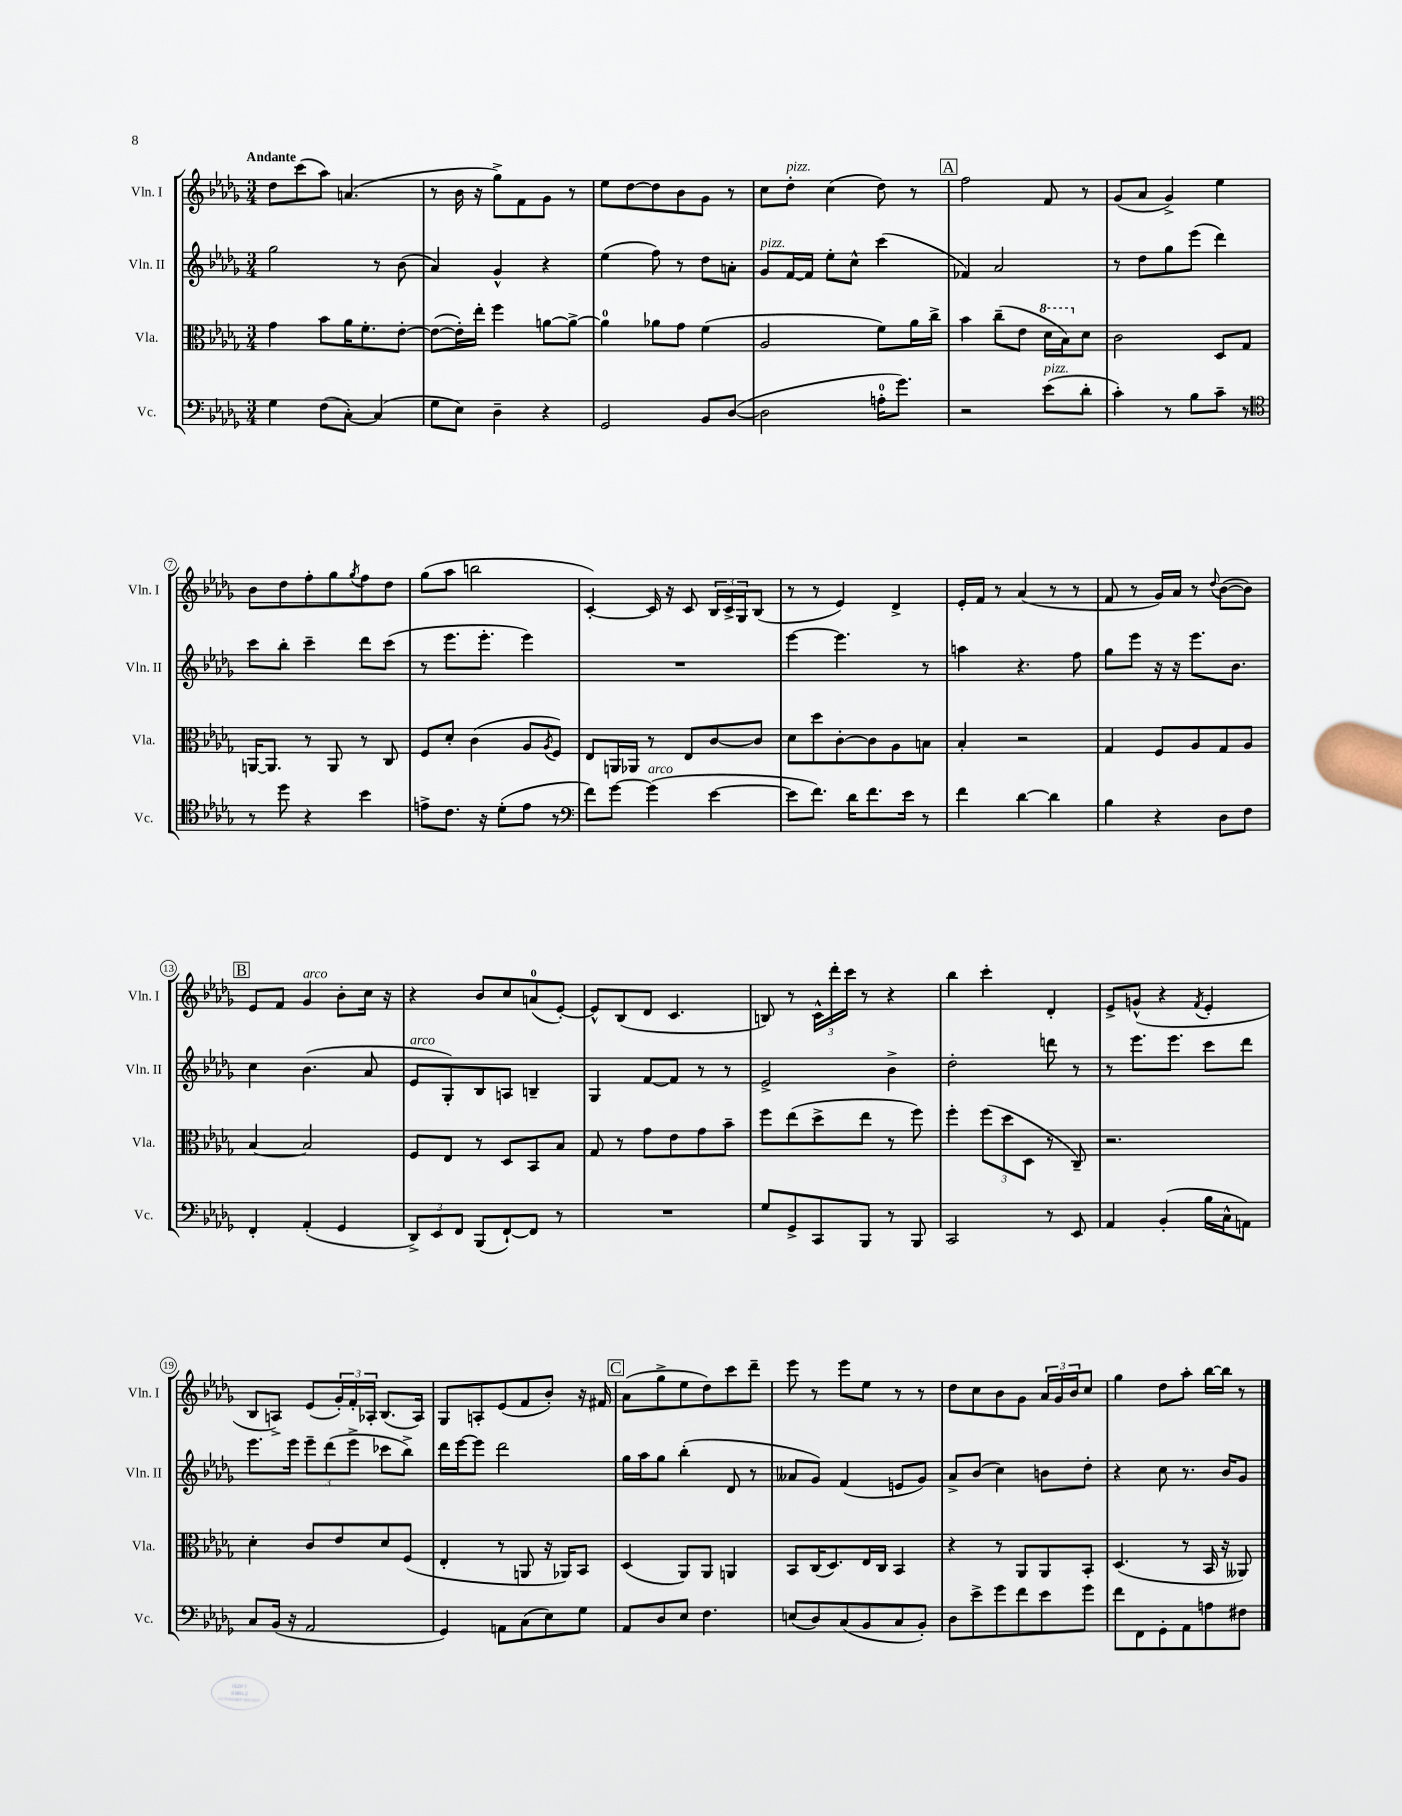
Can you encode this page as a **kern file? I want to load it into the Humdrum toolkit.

**kern	**kern	**kern	**kern
*staff4	*staff3	*staff2	*staff1
*clefF4	*clefC3	*clefG2	*clefG2
*k[b-e-a-d-g-]	*k[b-e-a-d-g-]	*k[b-e-a-d-g-]	*k[b-e-a-d-g-]
*M3/4	*M3/4	*M3/4	*M3/4
4G-	4g-	2gg-	8dd-
.	.	.	(8ccc
(8F	8b-	.	8aa-)
[8C')	16a-	.	(4.a
.	8.f'	.	.
(4C]	.	8r	.
.	[8e-'	(8b-	.
=	=	=	=
8G-	(8e-_	4a-)	8r
8E-)	16e-'])	.	16b-
.	16ee-'	.	16r
4D-~	4ff	4g-^^	8gg-^)
.	.	.	8f
4r	[8a	4r	8g-
.	8a^_	.	8r
=	=	=	=
2GG-	4a]	(4ee-	8ee-
.	.	.	[8dd-
.	8a-	8ff)	8dd-]
.	8g-	8r	8b-
8BB-	(4f	8dd-	8g-
([8D-	.	8a'	8r
=	=	=	=
2D-]	2A-	8g-	8cc
.	.	[16f	8dd-'
.	.	16f]	.
.	.	8ee-'	(4cc
.	.	8cc^^	.
16A'	8f)	(4ccc	8dd-)
8.g-)	.	.	.
.	16a-	.	8r
.	16cc^	.	.
=	=	=	=
2r	4b-	4f-)	2ff
.	(8cc~	2a-	.
.	8e-	.	.
(8e-	16dd-	.	8f
.	16b-)	.	.
8d-'	8d-	.	8r
=	=	=	=
4c')	2c	8r	(8g-
.	.	8dd-	8a-
8r	.	8gg-	4g-^)
8B-	.	(8eee-	.
8c~	8D-	4ddd-)	4ee-
8r	8G-	.	.
=	=	=	=
*clefC4	*	*	*
8r	[16AA	8ccc	8b-
.	8.AA]	.	.
8dd-	.	8bb-'	8dd-
4r	8r	4ccc~	8ff'
.	8AA	.	8gg-
.	.	.	8qgg-
4b-	8r	8ddd-	8ff
.	8C	(8ccc	8dd-
=	=	=	=
8e^	8F	8r	(8gg-
8.c	8d-'	8.eee-	8aa-
.	(4c	.	2bb
16r	.	8.eee-'	.
(8d-'	.	.	.
8e	8A-	4eee-)	.
.	8qA-	.	.
8r	8F)	.	.
=	=	=	=
*clefF4	*	*	*
8f)	8E-	2.r	[4c')
[8g-	16AA	.	.
.	16AA-	.	.
(4g-]	8r	.	16c]
.	.	.	16r
.	8E-	.	8c
[4e-	[8c	.	24B-
.	.	.	24c^
.	.	.	24G-
.	8c]	.	(8B-
=	=	=	=
8e-]	8d-	[4eee-	8r
8.f)	8dd-	.	8r
.	[8c'	4.eee-]	4e-)
16d-	.	.	.
8.f	8c]	.	.
.	8A-	.	4d-^
16e-	.	.	.
8r	8B	8r	.
=	=	=	=
4f	4B-'	4aa	16e-'
.	.	.	16f
.	.	.	8r
[4d-	2r	4.r	(4a-
4d-]	.	.	8r
.	.	8ff	8r
=	=	=	=
4B-	4G-	8gg-	8f
.	.	8eee-	8r
4r	8F	16r	16g-)
.	.	16r	16a-
.	8A-	8.eee-	8r
.	.	.	8qqdd-
8D-	8G-	.	([8b-
.	.	8.b-	.
8F	8A-	.	8b-])
=	=	=	=
4FF'	[4B-	4cc	8e-
.	.	.	8f
(4AA-'	2B-]	(4.b-	4g-
4GG-	.	.	8b-'
.	.	8a-	16cc
.	.	.	16r
=	=	=	=
12DD-^)	8F	8e-	4r
12EE-	.	.	.
.	8E-	8G-')	.
12FF	.	.	.
(8BBB-	8r	8B-	8b-
[8FF`)	8D-	8A	8cc
8FF]	8BB-	4B~	(8a
8r	8B-	.	[8e-')
=	=	=	=
2.r	8G-	4G-	8e-^^]
.	8r	.	(8B-
.	8g-	[8f	8d-
.	8e-	8f]	4.c
.	8g-	8r	.
.	8b-~	8r	.
=	=	=	=
8G-	8ff	2e-^	8B)
8GG-^	(8ee-	.	8r
8CC	8dd-^	.	24c^^
.	.	.	24ddd-'
.	.	.	24ccc
8BBB-	8ee-	.	8r
8r	8r	4b-^	4r
8BBB-	8ff)	.	.
=	=	=	=
2CC	4ff'	2dd-'	4bb-
.	(12ff	.	4ccc'
.	12dd-	.	.
.	12D-	.	.
8r	8r	8ddd	4d-'
8EE-	8C~)	8r	.
=	=	=	=
4AA-	2.r	8r	8e-^
.	.	8.eee-	(8g^^
(4BB-'	.	.	4r
.	.	8.eee-	.
.	.	.	8qf
16B-	.	8ccc	4e-'
16C^^	.	.	.
8AA)	.	8ddd-	.
=	=	=	=
8C	4d-'	8.eee-	8B-
(16BB-	.	.	8A^)
16r	.	16eee-	.
2AA-	8c	12eee-~	(8e-
.	.	(12ddd-	.
.	8e-	.	24g-')
.	.	12eee-^	24f'
.	.	.	24A-'
.	8d-	8ccc-	(8.B-
.	(8F	8bb-^)	.
.	.	.	16A-)
=	=	=	=
4GG-)	4E-'	16ddd-	8G-
.	.	[16eee-	.
.	.	8eee-]	8A'
8AA	8r	2ddd-	(8e-
(8C	8AA	.	8f
8E-)	16r	.	8b-')
.	16AA-)	.	.
8G-	8BB-	.	16r
.	.	.	16f#
=	=	=	=
8AA-	(4D-	16gg-	(8a-
.	.	16aa-	.
8D-	.	8gg-	8gg-^
8E-	8AA-)	(4bb-'	8ee-
4.F	8AA-	.	8dd-)
.	4AA	8d-	8ccc
.	.	8r	8ddd-~
=	=	=	=
(8E	8BB-	8a--	8eee-
8D-)	(16C	8g-)	8r
.	8.D-)	.	.
(8C	.	(4f	8eee-
8BB-	16E-	.	8ee-
.	16C	.	.
8C	4BB-	8e	8r
8BB-')	.	8g-)	8r
=	=	=	=
8D-	4r	8a-^	8dd-
8e-^	.	(8b-	8cc
8g-	8r	4cc)	8b-
8f	8AA-	.	8g-
8e-	8AA-	8b	24a-
.	.	.	24g-
.	.	.	24b-
8g-	8BB-'	8dd-'	8cc
=	=	=	=
8f	(4.D-	4r	4gg-
8FF	.	.	.
8GG-'	.	8cc	8dd-
8AA-	8r	8.r	8aa-'
8A	16BB-	.	[16bb-
.	16r	16b-	16bb-]
8F#	8AA--)	8g-	8r
==	==	==	==
*-	*-	*-	*-
